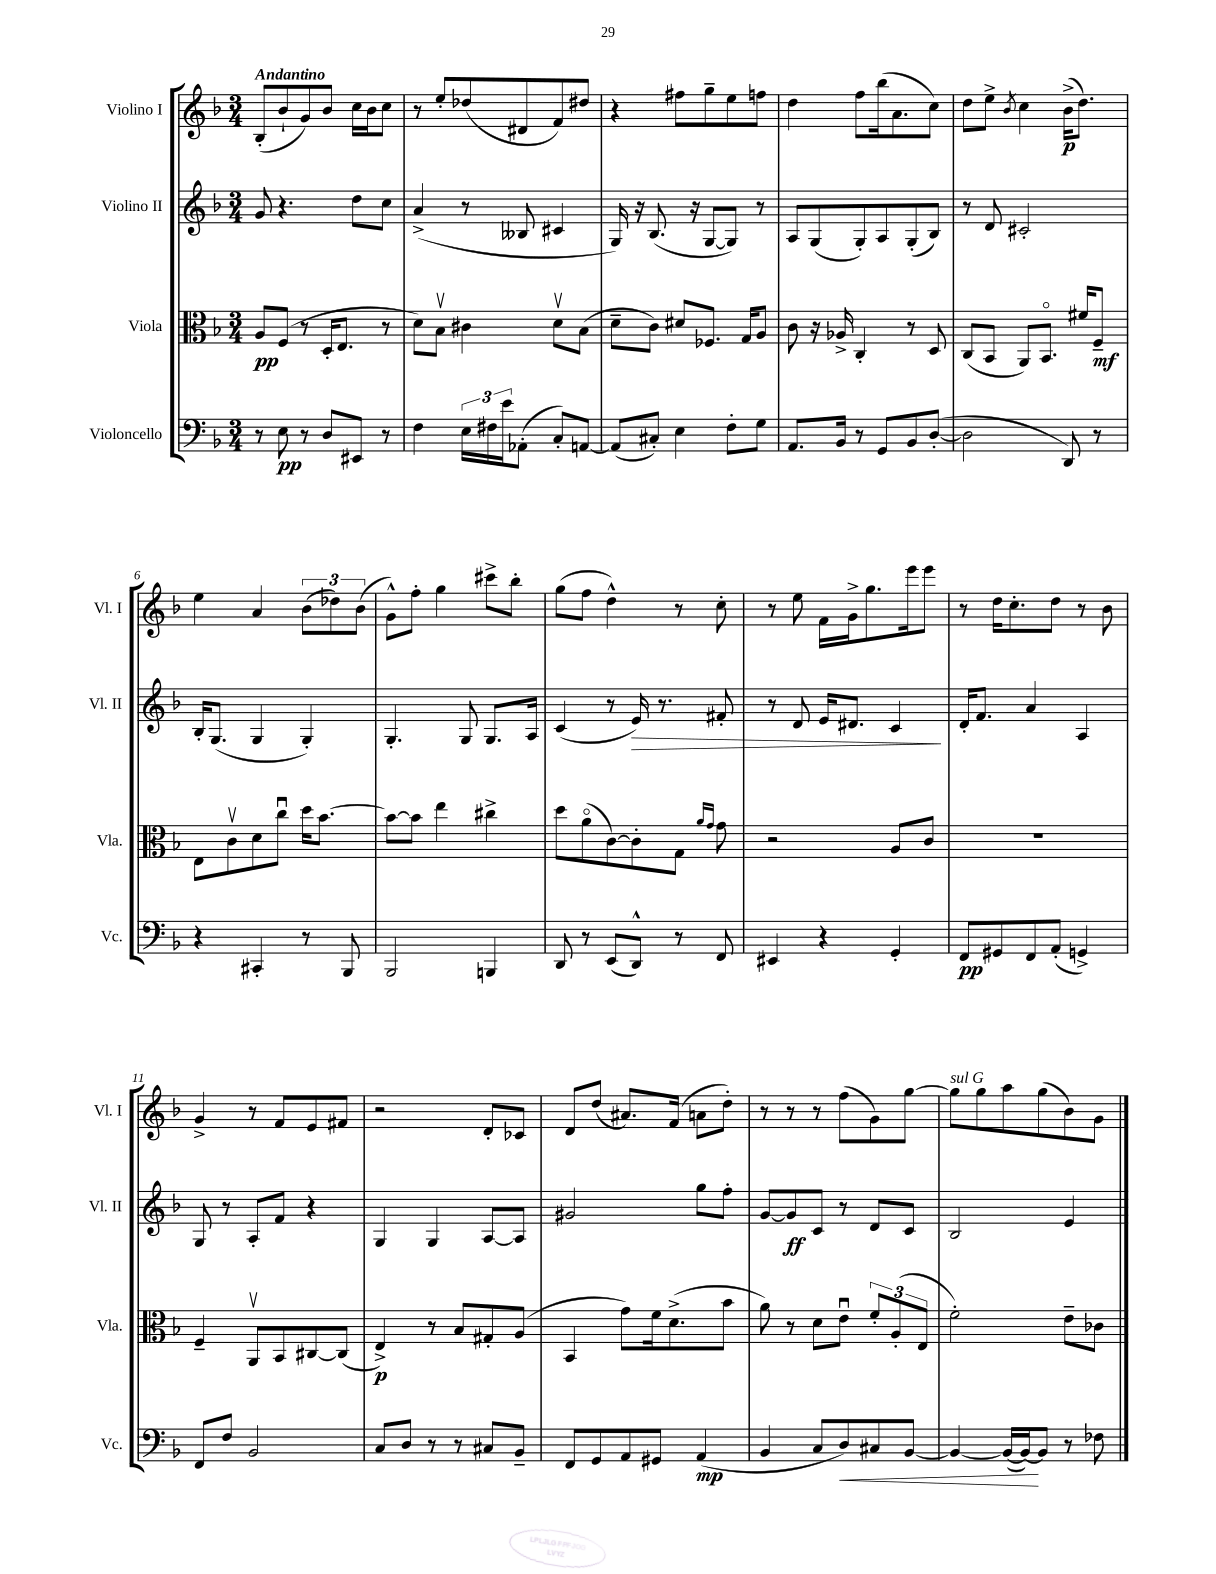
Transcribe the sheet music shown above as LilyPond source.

<<
\new StaffGroup <<
\new Staff = "s0" \with { instrumentName = "Violino I" shortInstrumentName = "Vl. I" } {
    \clef treble \key f \major \numericTimeSignature \time 3/4 \tempo "Andantino"
    bes8-.( bes'8-! g'8) bes'8 c''16 bes'16 c''8 |
    r8 e''8-. des''8( dis'8 f'8) dis''8 |
    r4 fis''8 g''8-- e''8 f''8 |
    d''4 f''8 bes''16( a'8. c''8) |
    d''8 e''8-> \acciaccatura { bes'8 } c''4 bes'16->\p( d''8.) |
    e''4 a'4 \tuplet 3/2 { bes'8( des''8) bes'8( } |
    g'8-^) f''8-. g''4 cis'''8-> bes''8-. |
    g''8( f''8 d''4-^) r8 c''8-. |
    r8 e''8 f'16 g'16-> g''8. e'''16 e'''8 |
    r8 d''16 c''8.-. d''8 r8 bes'8 |
    g'4-> r8 f'8 e'8 fis'8 |
    r2 d'8-. ces'8 |
    d'8 d''8( ais'8.) f'16( a'8 d''8-.) |
    r8 r8 r8 f''8( g'8) g''8~ |
    g''8^\markup { \italic "sul G" } g''8 a''8 g''8( bes'8) g'8 \bar "|." |
}
\new Staff = "s1" \with { instrumentName = "Violino II" shortInstrumentName = "Vl. II" } {
    \clef treble \key f \major \numericTimeSignature \time 3/4
    g'8 r4. d''8 c''8 |
    a'4->( r8 beses8 cis'4 |
    g16) r16 bes8.( r16 g8~ g8) r8 |
    a8 g8( g8-.) a8 g8-.( bes8) |
    r8 d'8 cis'2-. |
    bes16-. g8.( g4 g4-.) |
    g4.-. g8 g8. a16 |
    c'4( r8 e'16\>) r8. fis'8-. |
    r8 d'8 e'16 dis'8. c'4\! |
    d'16-. f'8. a'4 a4 |
    g8 r8 a8-. f'8 r4 |
    g4 g4 a8~ a8 |
    gis'2 g''8 f''8-. |
    g'8~ g'8\ff c'8 r8 d'8 c'8 |
    bes2 e'4 \bar "|." |
}
\new Staff = "s2" \with { instrumentName = "Viola" shortInstrumentName = "Vla." } {
    \clef alto \key f \major \numericTimeSignature \time 3/4
    a8\pp f8( r8 d16-. e8. r8 |
    d'8) bes8\upbow cis'4 d'8\upbow bes8( |
    d'8-- c'8) dis'8 fes8. g16 a8 |
    c'8 r16 aes16-> c4-. r8 d8 |
    c8( bes,8 a,8) bes,8.\flageolet fis'16 f8--\mf |
    e8 c'8\upbow d'8 c''8\downbow d''16 bes'8.~ |
    bes'8~ bes'8 e''4 cis''4-> |
    d''8 a'8\flageolet( c'8~) c'8-. g8 \grace { a'16 g'16 } g'8 |
    r2 a8 c'8 |
    R2. |
    f4-- a,8\upbow bes,8 cis8~ cis8( |
    e4->\p) r8 bes8 gis8-. a8( |
    bes,4 g'8) f'16 d'8.->( bes'8 |
    a'8) r8 d'8 e'8\downbow \tuplet 3/2 { f'8-. a8-.( e8 } |
    f'2-.) e'8-- ces'8 \bar "|." |
}
\new Staff = "s3" \with { instrumentName = "Violoncello" shortInstrumentName = "Vc." } {
    \clef bass \key f \major \numericTimeSignature \time 3/4
    r8 e8\pp r8 d8 eis,8 r8 |
    f4 \tuplet 3/2 { e16 fis16 e'16 } aes,8-.( c8-.) a,8~ |
    a,8( cis8-.) e4 f8-. g8 |
    a,8. bes,16 r8 g,8 bes,8 d8~-.( |
    d2 d,8) r8 |
    r4 cis,4-. r8 bes,,8 |
    bes,,2 b,,4 |
    d,8 r8 e,8( d,8-^) r8 f,8 |
    eis,4 r4 g,4-. |
    f,8\pp gis,8 f,8 a,8-.( g,4->) |
    f,8 f8 bes,2 |
    c8 d8 r8 r8 cis8 bes,8-- |
    f,8 g,8 a,8 gis,8 a,4\mp( |
    bes,4 c8 d8\<) cis8 bes,8~ |
    bes,4~ bes,16~( bes,16~\!) bes,8 r8 fes8 \bar "|." |
}
>>
>>
